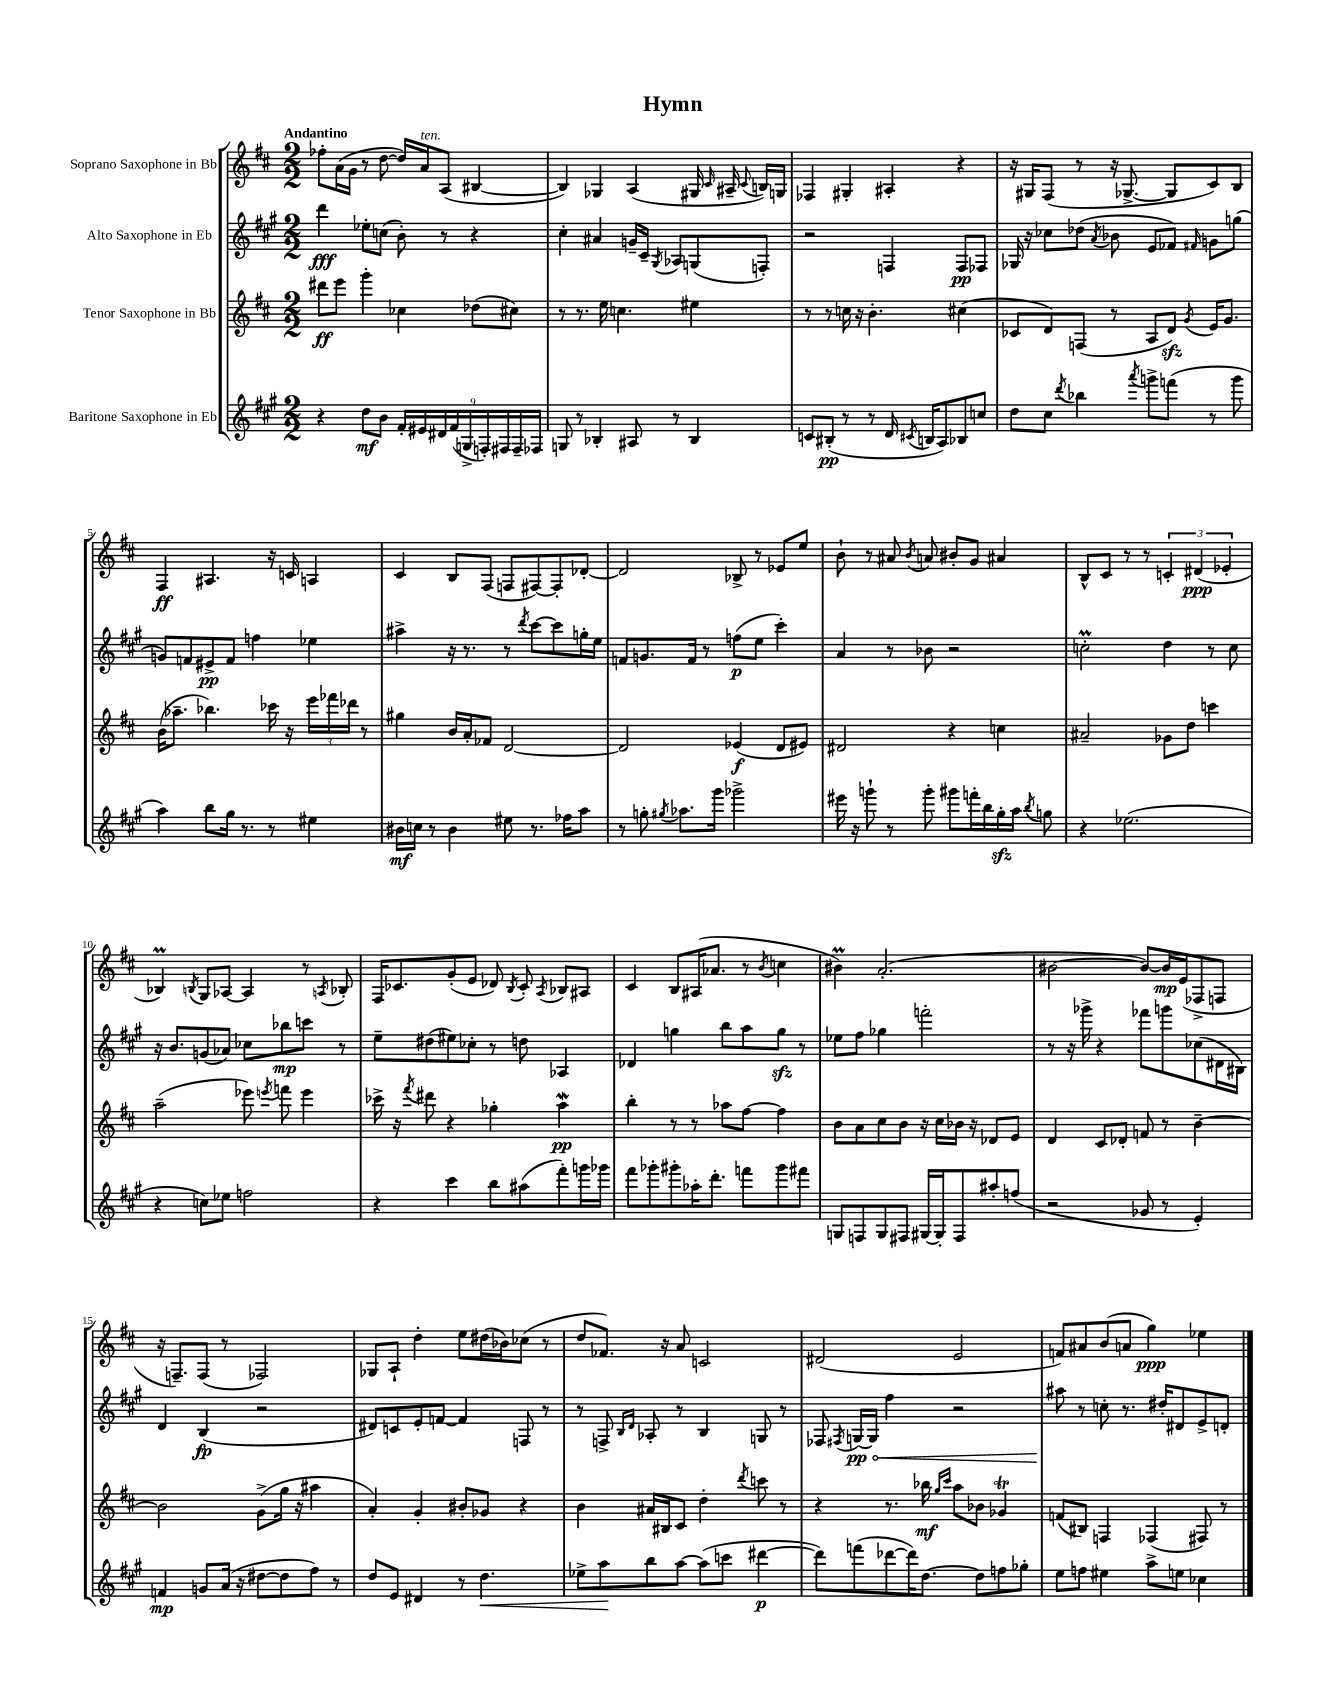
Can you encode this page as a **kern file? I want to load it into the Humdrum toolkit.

**kern	**dynam	**kern	**dynam	**kern	**dynam	**kern	**dynam
*part4	*part4	*part3	*part3	*part2	*part2	*part1	*part1
*staff4	*staff4	*staff3	*staff3	*staff2	*staff2	*staff1	*staff1
*I"Baritone Saxophone in Eb	*	*I"Tenor Saxophone in Bb	*	*I"Alto Saxophone in Eb	*	*I"Soprano Saxophone in Bb	*
*clefG2	*	*clefG2	*	*clefG2	*	*clefG2	*
*k[f#c#g#]	*	*k[f#c#]	*	*k[f#c#g#]	*	*k[f#c#]	*
*M2/2	*	*M2/2	*	*M2/2	*	*M2/2	*
=1	=1	=1	=1	=1	=1	=1	=1
!	!	!	!	!	!	!LO:TX:a:B:t=Andantino	!
4r	.	8ddd#X\L	ff	4ddd\	fff	8ff-X'\L	.
.	.	8eee\J	.	.	.	(16a\L	.
.	.	.	.	.	.	16g\JJ	.
8dd\L	mf	4ggg'\	.	8ee-X'\L	.	8r	.
8b\J	.	.	.	(8ccn\J	.	[8dd\	.
18f#'/LL	.	4cc-X\	.	8b'\)	.	16dd/LL])	.
18e#X/	.	.	.	.	.	.	.
!	!	!	!	!	!	!LO:TX:a:i:t=ten.	!
.	.	.	.	.	.	16a/J	.
18d#X/	.	.	.	.	.	.	.
.	.	.	.	8r	.	(8A/J	.
(18f#/	.	.	.	.	.	.	.
18Gn^/	.	.	.	.	.	.	.
.	.	(8dd-X\L	.	4r	.	[4B#X/	.
18Fn'/)	.	.	.	.	.	.	.
18F#X/	.	.	.	.	.	.	.
.	.	8cc#X\J)	.	.	.	.	.
18F#~/	.	.	.	.	.	.	.
18F-X/JJ	.	.	.	.	.	.	.
=2	=2	=2	=2	=2	=2	=2	=2
8Gn/	.	8r	.	4cc#'\	.	4B#/])	.
8r	.	8.r	.	.	.	.	.
4B-X'/	.	.	.	4a#X/	.	4G-X/	.
.	.	16ee\	.	.	.	.	.
.	.	4.ccn\	.	.	.	.	.
8A#X/	.	.	.	16gn~/LL	.	(4A/	.
.	.	.	.	16c#~/JJ	.	.	.
.	.	.	.	8qG#/	.	.	.
8r	.	.	.	8A-X/L	.	.	.
4B-/	.	4ee#X\	.	(8Gn/	.	16G#X/	.
.	.	.	.	.	.	16qqc#/	.
.	.	.	.	.	.	16A#X~/	.
.	.	.	.	.	.	8qqc#/	.
.	.	.	.	8Fn'/J)	.	16Bn/LL)	.
.	.	.	.	.	.	16Gn/JJ	.
=3	=3	=3	=3	=3	=3	=3	=3
8cn/L	.	8r	.	2r	.	4F-X/	.
(8B#X'/J	pp	8r	.	.	.	.	.
8r	.	16ccn\	.	.	.	4G#X'/	.
.	.	16r	.	.	.	.	.
8r	.	4.b'\	.	.	.	.	.
16d/	.	.	.	4Fn/	.	4A#X'/	.
8qc#X/	.	.	.	.	.	.	.
16Bn/KL	.	.	.	.	.	.	.
8A/)	.	.	.	.	.	.	.
8B-X/	.	(4cc#X\	.	8F/L	pp	4r	.
8ccn/J	.	.	.	8F-X/J	.	.	.
=4	=4	=4	=4	=4	=4	=4	=4
8dd\L	.	8c-X/L	.	16G-X/	.	16r	.
.	.	.	.	16r	.	16G#X/KL	.
8cc#\J	.	8d/)	.	8cc-X\L	.	(8F#/J	.
8qddd/	.	.	.	.	.	.	.
4bb-X\	.	(8Fn/J	.	(8dd-X\J	.	8r	.
.	.	.	.	8qa/	.	.	.
.	.	8r	.	8b-X\	.	16r	.
.	.	.	.	.	.	[8.G-X^/	.
8qaaa/	.	.	.	.	.	.	.
8gggn^\L	.	8A/L	.	8e/L	.	.	.
(8fffn\J	.	8dzz/J)	.	8f-X/J)	.	8G-/L]	.
.	.	8qg/	.	16qqf#X/	.	.	.
8r	.	16e/KL	.	8gn\L	.	8c#/)	.
.	.	8.g/J	.	.	.	.	.
8ggg\	.	.	.	(8ggn\J	.	8B/J	.
!!LO:LB:g=z
=5	=5	=5	=5	=5	=5	=5	=5
4aa\)	.	(16b\KL	.	8gn/L)	.	4F#/	ff
.	.	8.aa-X~\J	.	.	.	.	.
.	.	.	.	8fn/	.	.	.
8bb\L	.	4.bb-X\)	.	8e#X^/	pp	4.A#X/	.
16gg#\Jk	.	.	.	8f/J	.	.	.
8.r	.	.	.	.	.	.	.
.	.	.	.	4ffn\	.	.	.
8r	.	16ccc-X\	.	.	.	16r	.
.	.	16r	.	.	.	16cn/	.
4ee#X\	.	24eee\LL	.	4ee-X\	.	4An/	.
.	.	24fff-X\	.	.	.	.	.
.	.	24ddd-X\JJ	.	.	.	.	.
.	.	8r	.	.	.	.	.
=6	=6	=6	=6	=6	=6	=6	=6
16b#X\LL	mf	4gg#X\	.	4aa#X^\	.	4c#/	.
16ccn\JJ	.	.	.	.	.	.	.
8r	.	.	.	.	.	.	.
4b#\	.	16b/LL	.	16r	.	8B/L	.
.	.	16a'/J	.	8.r	.	.	.
.	.	8f-X/J	.	.	.	(8F#/J	.
8ee#X\	.	[2d/	.	8r	.	8Fn/L	.
.	.	.	.	8qddd/	.	.	.
8.r	.	.	.	[8ccc#\L	.	[8F#X/)	.
.	.	.	.	8ccc#\]	.	8F#'/]	.
16ff-X\KL	.	.	.	.	.	.	.
8aa\J	.	.	.	16ggn'\L	.	[8d-X'/J	.
.	.	.	.	16ee\JJ	.	.	.
=7	=7	=7	=7	=7	=7	=7	=7
8r	.	2d/]	.	8fn/L	.	2d-/]	.
8ggn'\	.	.	.	8.gn/	.	.	.
8qgg#X/	.	.	.	.	.	.	.
8.aa-X\L	.	.	.	.	.	.	.
.	.	.	.	16f/Jk	.	.	.
.	.	.	.	8r	.	.	.
16ggg#\Jk	.	.	.	.	.	.	.
2ggg-X^\	.	(4e-X/	f	(8ffn\L	p	8B-X^/	.
.	.	.	.	8ee\J	.	8r	.
.	.	8d/L	.	4ccc#'\)	.	8e-X/L	.
.	.	8e#X/J)	.	.	.	8ee/J	.
=8	=8	=8	=8	=8	=8	=8	=8
16eee#X\	.	2d#X/	.	4a/	.	8b`\	.
16r	.	.	.	.	.	.	.
8gggn`\	.	.	.	.	.	8r	.
8r	.	.	.	8r	.	8a#X/	.
.	.	.	.	.	.	8qb/	.
8ggg'\	.	.	.	8b-X\	.	8an/	.
8ggg#X\L	.	4r	.	2r	.	8b#X'/L	.
16fffn'\L	.	.	.	.	.	8g/J	.
16bb\	.	.	.	.	.	.	.
16gg#zz'\	.	4ccn\	.	.	.	4a#X/	.
16aa\JJ	.	.	.	.	.	.	.
8qbb/	.	.	.	.	.	.	.
8ggn\	.	.	.	.	.	.	.
=9	=9	=9	=9	=9	=9	=9	=9
4r	.	2a#X~/	.	2ccnM'\	.	8B^^/L	.
.	.	.	.	.	.	8c#/J	.
(2.ee-X\	.	.	.	.	.	8r	.
.	.	.	.	.	.	8r	.
.	.	8g-X\L	.	4dd\	.	6cn'/	.
.	.	8dd\J	.	.	.	.	.
.	.	.	.	.	.	(6d#X/	ppp
.	.	4cccn\	.	8r	.	.	.
.	.	.	.	.	.	6e-X'/	.
.	.	.	.	8cc\	.	.	.
!!LO:LB:g=z
=10	=10	=10	=10	=10	=10	=10	=10
4r	.	(2aa~\	.	16r	.	4B-XM/)	.
.	.	.	.	8.b/L	.	.	.
.	.	.	.	.	.	8qBn/	.
8ccn\L)	.	.	.	(8gn/	.	8G/L	.
8ee-X\J	.	.	.	8a-X/J)	.	[8A-X/J	.
2ffn\	.	8eee-X\)	.	8cc-X\L	.	4A-/]	.
.	.	8qeeen/	.	.	.	.	.
.	.	8fffn\	.	8bb-X\	mp	.	.
.	.	4eee\	.	8cccn\J	.	8r	.
.	.	.	.	.	.	8qAn/	.
.	.	.	.	8r	.	8B-X'/	.
=11	=11	=11	=11	=11	=11	=11	=11
4r	.	16ccc-X^\	.	8ee~\L	.	16F#/KL	.
.	.	16r	.	.	.	8.c-X/	.
.	.	8qfff#/	.	.	.	.	.
.	.	8ddd#X\	.	(8dd#X\	.	.	.
4ccc#\	.	4r	.	8ee#X\)	.	(8g'/	.
.	.	.	.	8cc-X'\J	.	8e/J	.
8bb\L	.	4gg-X'\	.	8r	.	8d-X/)	.
.	.	.	.	.	.	8qB/	.
(8aa#X\	.	.	.	8ddn\	.	8c-'/	.
.	.	.	.	.	.	8qA/	.
8fff#'\)	.	4aaW\	pp	4A-X/	.	8B-X/L	.
16gggn\L	.	.	.	.	.	8A#X/J	.
16ggg-X\JJ	.	.	.	.	.	.	.
=12	=12	=12	=12	=12	=12	=12	=12
8fff#\L	.	4bb'\	.	4d-X/	.	4c#/	.
8ggg-X'\	.	.	.	.	.	.	.
8ggg#X'\	.	8r	.	4ggn\	.	8B/L	.
16aa-X'\K	.	8r	.	.	.	(16A#X/K	.
8.ddd'\J	.	.	.	.	.	8.a-X/J	.
.	.	8aa-X\L	.	8bb\L	.	.	.
8fffn\L	.	[8ff#\J	.	8aa\	.	8r	.
.	.	.	.	.	.	8qb/	.
8ggg#\	.	4ff#\]	.	8ggzz\J	.	4ccn\	.
8fff#X\J	.	.	.	8r	.	.	.
=13	=13	=13	=13	=13	=13	=13	=13
8Gn/L	.	8b\L	.	8ee-X\L	.	4b#Xm\)	.
8Fn/	.	8a\	.	8ff#\J	.	.	.
8G/	.	8cc#\	.	4gg-X\	.	(2.a'/	.
8F#X/J	.	8b\J	.	.	.	.	.
[16G#X/LL	.	16r	.	2fffn'\	.	.	.
16G#'/J]	.	16cc#\LL	.	.	.	.	.
8F#/	.	16b-X\JJ	.	.	.	.	.
.	.	16r	.	.	.	.	.
8aa#X'/	.	8d-X/L	.	.	.	.	.
(8ffn/J	.	8e/J	.	.	.	.	.
=14	=14	=14	=14	=14	=14	=14	=14
2r	.	4d/	.	8r	.	[2b#X\	.
.	.	.	.	16r	.	.	.
.	.	.	.	16ggg-X^\	.	.	.
.	.	8c#/L	.	4r	.	.	.
.	.	8d-X'/J	.	.	.	.	.
8g-X/	.	8fn/	.	8fff-X\L	.	8b#/L_)	.
8r	.	8r	.	8gggn\	.	16b#/L]	mp
.	.	.	.	.	.	(16e/J	.
4e'/)	.	[4b~\	.	(8cc-X\	.	8F-X^/	.
.	.	.	.	16d#X\L	.	8Fn/J	.
.	.	.	.	16B#X\JJ)	.	.	.
!!LO:LB:g=z
=15	=15	=15	=15	=15	=15	=15	=15
4fn/	mp	2b\]	.	4d/	.	16r	.
.	.	.	.	.	.	8.Fn~/L)	.
8gn/L	.	.	.	(4B/	fp	(8F/J	.
(16a/Jk	.	.	.	.	.	8r	.
16r	.	.	.	.	.	.	.
[8dd#X\L	.	(8g^\L	.	2r	.	2F-X/)	.
8dd#\]	.	16gg\Jk	.	.	.	.	.
.	.	16r	.	.	.	.	.
8ff#\J)	.	4aa#X\	.	.	.	.	.
8r	.	.	.	.	.	.	.
=16	=16	=16	=16	=16	=16	=16	=16
8dd/L	.	4a'/)	.	8d#X/L)	.	8G-X/L	.
8e/J	.	.	.	8cn/	.	8A`/J	.
4d#X/	.	4g'/	.	8e'/	.	4dd'\	.
.	.	.	.	[8fn/J	.	.	.
8r	.	8b#X'/L	.	4f/]	.	8ee\L	.
!	!LO:HP:b	!	!	!	!	!	!
4.dd\	<	8g-X/J	.	.	.	(16dd#X\L	.
.	.	.	.	.	.	16b-X\J)	.
.	.	4r	.	8Fn/	.	(8cc-X\J	.
.	.	.	.	8r	.	8r	.
=17	=17	=17	=17	=17	=17	=17	=17
8ee-X^\L	.	4b\	.	8r	.	8dd/L	.
8aa\	.	.	.	8Fn^/	.	8.f-X/J)	.
.	.	.	.	16qqB/LL	.	.	.
.	.	.	.	16qqd/JJ	.	.	.
8bb\	[	16a#X/LL	.	8A-X'/	.	.	.
.	.	16B#X/J	.	.	.	16r	.
[8aa\J	.	8c#/J	.	8r	.	8a/	.
(8aa\L]	.	4dd'\	.	4B/	.	2cn/	.
8cccn\J	.	.	.	.	.	.	.
.	.	8qddd/	.	.	.	.	.
[4ddd#X\	p	8cccn\	.	8Gn/	.	.	.
.	.	8r	.	8r	.	.	.
=18	=18	=18	=18	=18	=18	=18	=18
8ddd#\L])	.	4r	.	8F-X/	.	(2d#X/	.
.	.	.	.	8qF#X/	.	.	.
!	!	!	!	!	!LO:HP:b	!	!
(8fffn\	.	.	.	[16Gn/LL	< pp	.	.
.	.	.	.	16G/JJ]	.	.	.
[8ddd-X\	.	8.r	.	4ff#\	.	.	.
16ddd-\K])	.	.	.	.	.	.	.
[8.dd\J	.	16bb-X\	mf	.	.	.	.
.	.	16qqgg/LL	.	.	.	.	.
.	.	16qqccc#/JJ	.	.	.	.	.
.	.	8aa\L	.	2r	.	2e/	.
8dd\L]	.	8b-X\J	.	.	.	.	.
8ffn\	.	4g-XT/	.	.	.	.	.
8gg-X'\J	.	.	.	.	.	.	.
=19	=19	=19	=19	=19	=19	=19	=19
8ee\L	.	(8fn/L	.	8aa#X\	.	8fn/L)	.
8ffn\J	.	8B#X/J)	.	8r	[	8a#X/	.
4ee#X\	.	4Fn/	.	8ccn'\	.	(8b/	.
.	.	.	.	8.r	.	8an/J	.
8aa^\L	.	(4F-X/	.	.	.	4gg\)	ppp
.	.	.	.	16dd#X'/KL	.	.	.
8een\J	.	.	.	8d#X/	.	.	.
4cc-X\	.	8F#X/)	.	8e^/	.	4ee-X\	.
.	.	8r	.	8dn'/J	.	.	.
==	==	==	==	==	==	==	==
*-	*-	*-	*-	*-	*-	*-	*-
